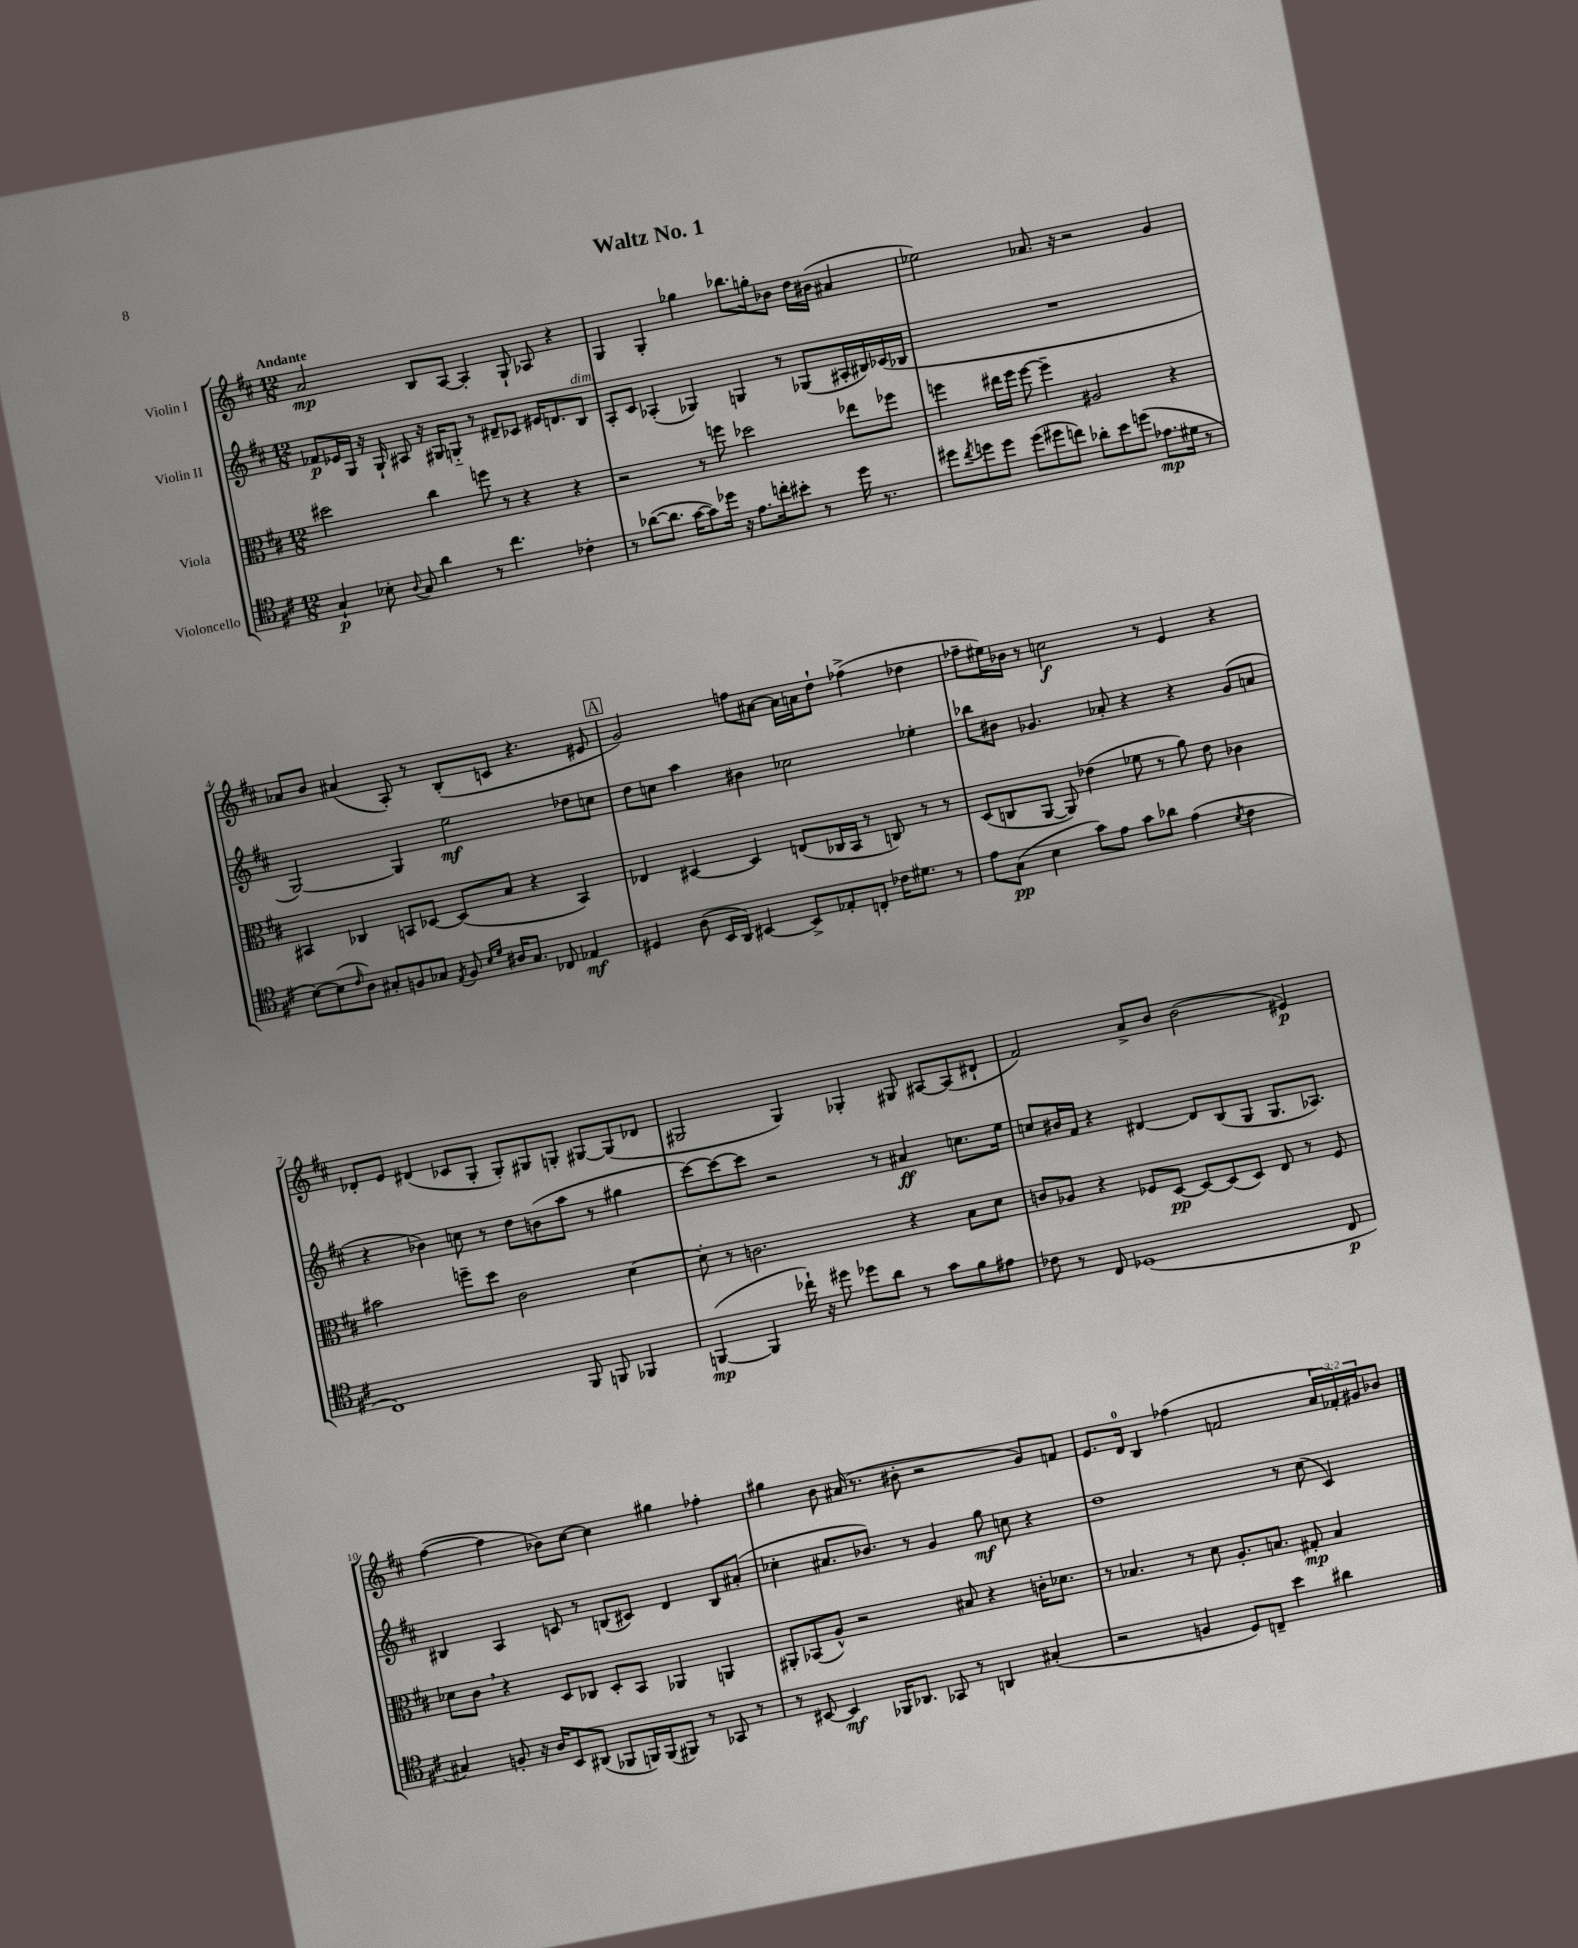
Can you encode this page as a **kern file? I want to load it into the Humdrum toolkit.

**kern	**kern	**kern	**kern
*staff4	*staff3	*staff2	*staff1
*clefC4	*clefC3	*clefG2	*clefG2
*k[f#c#]	*k[f#c#]	*k[f#c#]	*k[f#c#]
*M12/8	*M12/8	*M12/8	*M12/8
4G`/	2dd#\	8f-/L	2a/
.	.	16e-/L	.
.	.	16G/JJ	.
8B-'\	.	16r	.
.	.	16G`/	.
8qqA/	.	.	.
8G/	.	8A#/	.
4a\	4cc#\	16r	8B/L
.	.	16G#/LK	.
.	.	8G'~/J	[8A/J
8r	8ff\	8r	4A'/]
4.cc#\	8r	8d#~/L	.
.	4r	8c-/J	8G`/
.	.	16e#/LK	8A-/
.	.	8.d/	.
4c-'\	4r	.	4r
.	.	8B/J	.
=	=	=	=
8r	2r	8A'/L	4G/
([8a-\L	.	8c#/J	.
8.a-\]J	.	(4A-'/	4G'/
[16g\LK	.	.	.
8g\])	8r	4G-/)	4gg-\
16dd-\Jk	8ff\	.	.
16r	.	.	.
8.e\L	2dd-\	4G/	8.bb-\L
16cc'\k	.	.	16gg'\k
8b#'\J	.	8r	8b-\J
8r	.	(8G-/L	16dd\LL
.	.	.	(16b#\JJ
16dd-\	8ee-\L	16A#'/L	4a#/
8.r	.	16B#/)	.
.	8ff-\J	(16c-/	.
.	.	16B-/JJ	.
=	=	=	=
8dd#\L	4ff\	1.r	2ee-\)
8qcc#/	.	.	.
8dd\	.	.	.
8dd\J	16ee#\LL	.	.
.	16ff\JJ	.	.
(8dd\L	[8ff\	.	.
8dd#\	4ff~\]	.	8.a-/
8cc\J)	.	.	.
.	.	.	16r
8a-'\L	2A#/	.	2r
8b\	.	.	.
(8dd\J	.	.	.
8.e-\L	.	.	.
.	4r	.	4g/
16d#\Jk	.	.	.
8r	.	.	.
=	=	=	=
[8B\L)	4BB#/	[2G/)	8a-/L
(8B\]	.	.	8b/J
16qqc#/	.	.	.
8A\J)	4C-/	.	(4a#/
8G#'/L	.	.	.
8F/	8BB/L	4G/]	8A'/)
8G-/J	[8D-/J	.	8r
8qE/	.	.	.
8F/	(8D-/]L	2ee\	(8B'/L
16qqB/LL	.	.	.
16qqd/JJ	.	.	.
16A#/LK	8B/J	.	8c/J
8.G-/J	.	.	.
.	4r	.	4.r
8C-/	.	.	.
4E-/	4BB/)	8dd-\L	.
.	.	8cc\J	8e#/
=	=	=	=
4D#/	4E-/	8dd\L	2g/)
.	.	8cc\J	.
(8A\	[4D#/	4aa\	.
16BB/LL	.	.	.
16AA/JJ)	.	.	.
[4BB#/	4D#/]	4b#\	8ff\L
.	.	.	[8a#\J
8BB#^/]L	(8E/L	2cc-\	16a#\]LL
.	.	.	16a\J
8E-'/	16C-/L	.	8dd`\J
.	16BB/JJ	.	.
8C'/J	8r	.	(4ff-^\
16c-\LK	8C/)	.	.
8.d#\J	.	.	.
.	8r	4ee-'\	4dd-\
8r	8r	.	.
=	=	=	=
8e\L	(8D/L	8bb-\L	8ff-~\L
(8G\J	8C/	8b#\J	16ee#\L)
.	.	.	16b-\JJ
4B\	[8AA/J	4.g-/	8r
.	8AA/])	.	2cc\
8g\L)	(4e-\	.	.
8e\J	.	8a-'/	.
8g\L	8f-\	4r	.
8a-\J	8r	.	8r
(4e\	8a\)	4r	4e/
.	8e-\	.	.
8qB/	.	.	.
4c#\	4c-\	(8g-/L	4r
.	.	8a/J	.
=	=	=	=
1C#)	2b#\	4r	8d-'/L
.	.	.	8e/J
.	.	4b-\)	(4d#/
.	8ff~\L	8cc\	8c-/L
.	8dd\J	8r	8G'/J
.	2c#\	8dd\L	8G'/L)
.	.	(8b\	8G#/
8FF#/	.	8aa\J	8G'/J
8FF/	.	8r	[8G#/L
4FF-/	[4d\	4gg#\	(8G#/]
.	.	.	8d-/J
=	=	=	=
([4FF/	8d'\]	[8ccc#\L)	2G#/
.	8r	8ccc#\_	.
4FF/]	2.c\	8ccc#\]J	.
.	.	2r	.
16cc-`\)	.	.	4G#/)
16r	.	.	.
8dd#\	.	.	.
8dd-\L	.	.	4G-'/
8a\J	.	8r	.
8r	4r	4a#/	8G#/
8g\L	.	.	[8A#/L
8f#\	8B\L	8.cc\L	(8A#/]
8e#\J	8d\J	.	8d#`/J
.	.	16ee\Jk	.
=	=	=	=
8c-\	8c/L	8cc/L	2f#/)
8r	8A-/J	16b#/L	.
.	.	16f#/JJ	.
8C#/	4r	4r	.
(1D-	.	.	.
.	8F-/L	[4d#/	8a^/L
.	[8D/J	.	8b/J
.	8D/_L	8d#/]L	(2b\
.	(8D/]	(8B/	.
.	8D/J)	8G/J	.
.	8E/	8.G/L	.
.	8r	.	4e#/)
.	.	8.A-/J)	.
8C#/	8F-/	.	.
=	=	=	=
4G#/)	8d-\L	4B#/	([4ff#\
.	8c#\J	.	.
8F'/	4r	4A/	4ff#\]
16r	.	.	.
16A/LK	.	.	.
8BB/	8D/L	8c/	8b-\L)
(8AA#/J	8C-/J	8r	[8cc#\J
8FF-/L	8D'/L	(8B/L	4cc#\]
16FF/L)	8BB/J	8c#/J)	.
(16FF/J	.	.	.
8FF#/J)	4AA-/	4d/	4gg#\
8r	.	.	.
8GG-/	4AA/	8B/L	4ff-'\
8r	.	(8a#'/J	.
=	=	=	=
8r	8AA#'/L	4cc-'\	4gg#\
[8BB#/	(8BB-/	.	.
4BB#/]	8A^^/J)	8.a#/L	8b\
.	2r	.	(16a#/
.	.	8.b-/J)	8.r
16FF-/LK	.	.	.
8.AA-/J	.	.	.
.	.	8r	8b#'\
8GG-/	.	4g/	2r
8r	8B#/	.	.
4AA/	4r	8gg\	.
.	.	8cc\	.
(4G#'/	16c'\LK	4r	8g/L)
.	8.d-\J	.	.
.	.	.	8f/J
=	=	=	=
2r	8r	1dd	8.e/L
.	4.B-/	.	.
.	.	.	16d/Jk
.	.	.	4B/
4F/	8r	.	(4ff-\
.	8d\	.	.
8D/L)	8.A'/L	.	2f/
8C~/J	.	.	.
.	8.B/J	.	.
4b\	.	8r	.
.	8G#'/	(8cc#\	.
4a#\	4B/	4c#/)	24a/LL
.	.	.	24f-'/)
.	.	.	24g#/J
.	.	.	8b-/J
==	==	==	==
*-	*-	*-	*-
